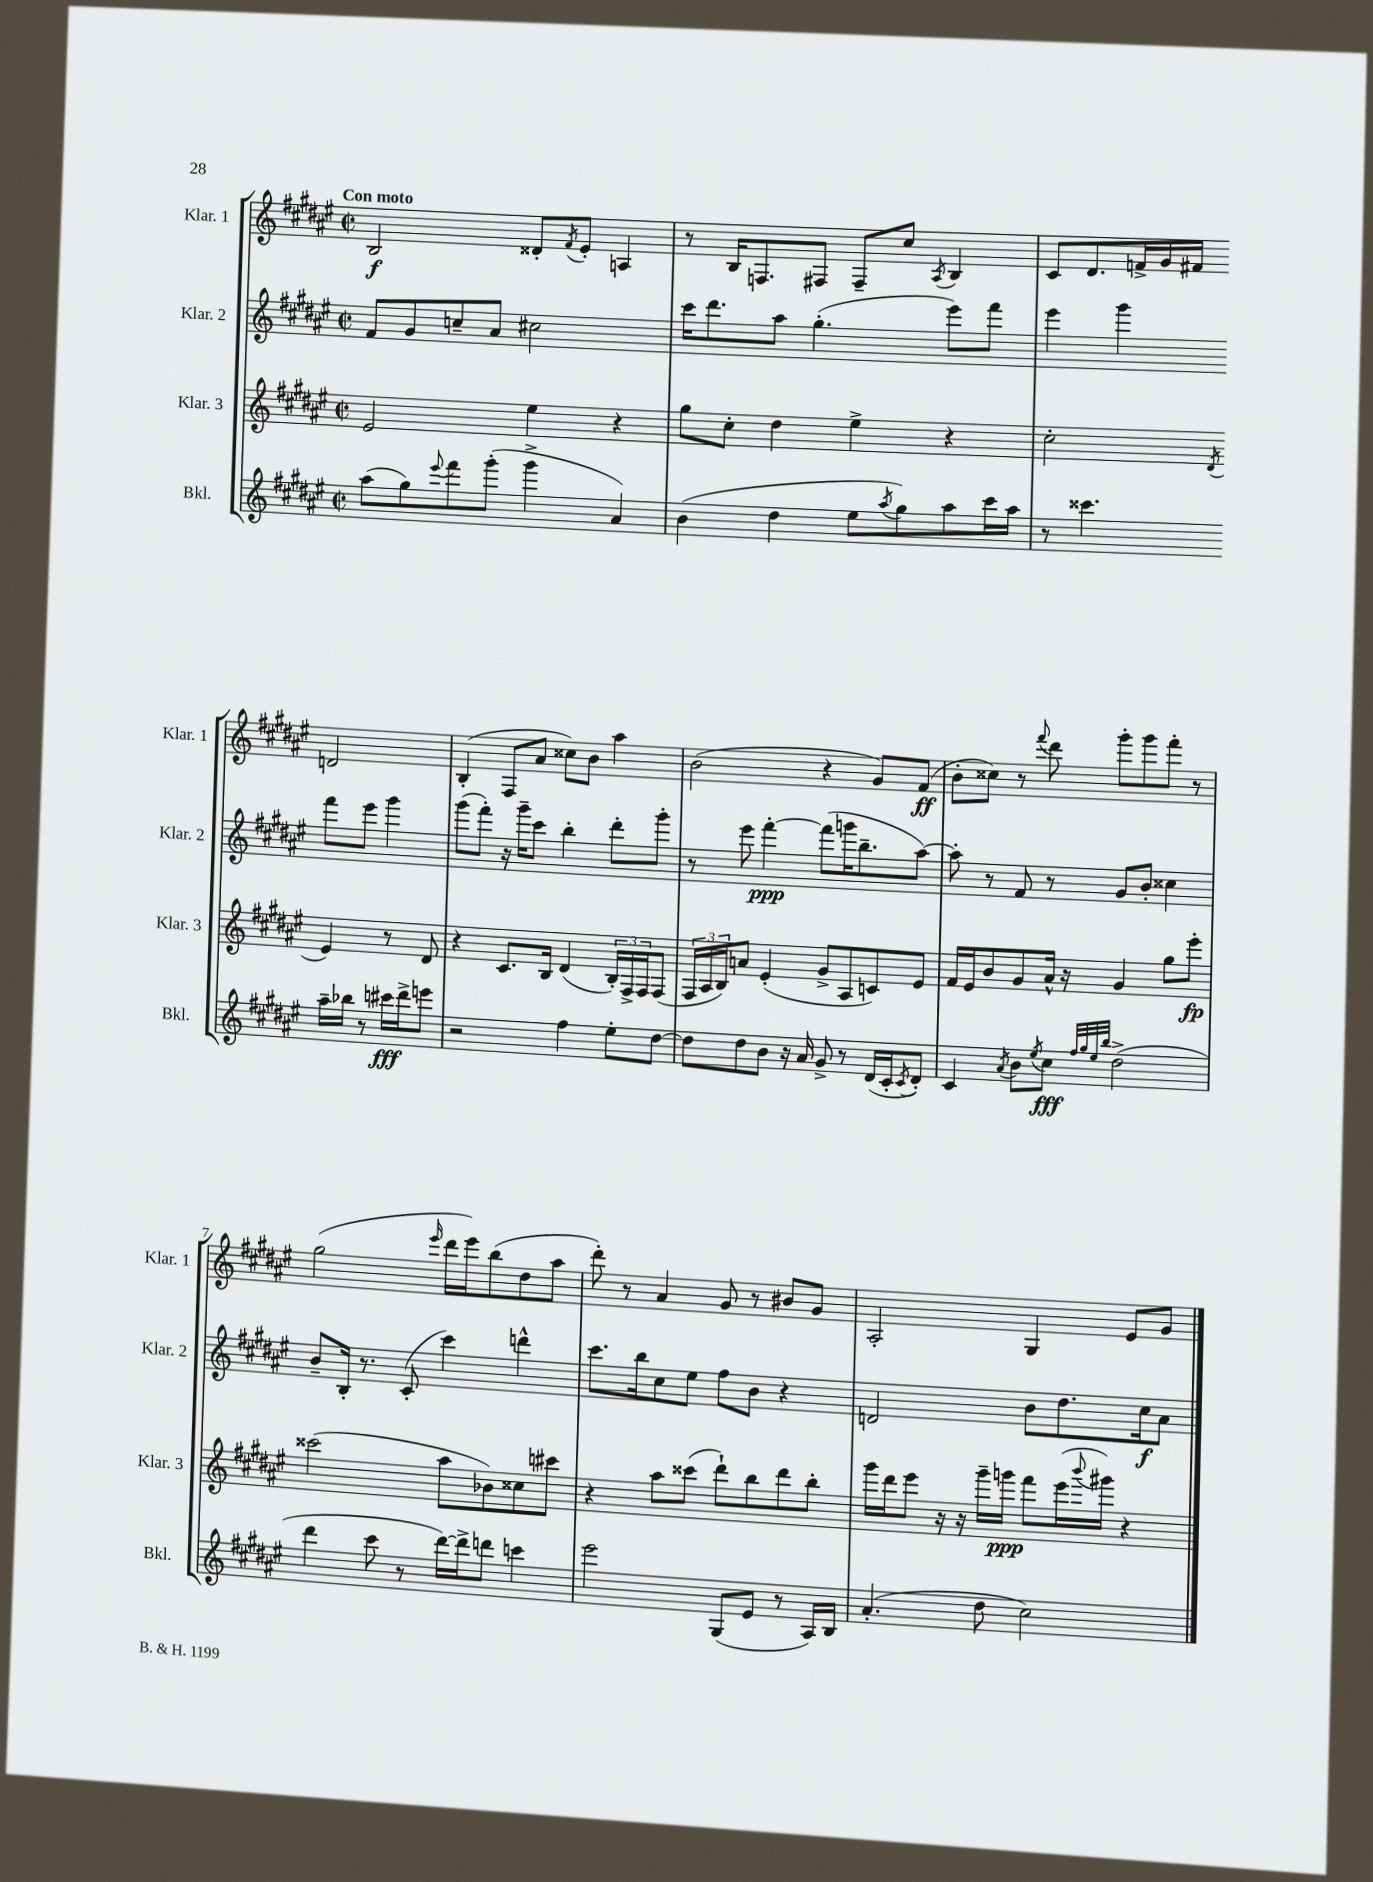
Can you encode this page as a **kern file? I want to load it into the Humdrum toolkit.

**kern	**kern	**kern	**kern
*staff4	*staff3	*staff2	*staff1
*clefG2	*clefG2	*clefG2	*clefG2
*k[f#c#g#d#a#e#]	*k[f#c#g#d#a#e#]	*k[f#c#g#d#a#e#]	*k[f#c#g#d#a#e#]
*M2/2	*M2/2	*M2/2	*M2/2
*met(c|)	*met(c|)	*met(c|)	*met(c|)
(8aa#\L	2e#/	8f#/L	2B/
8gg#\)	.	8g#/	.
8qqeee#/	.	.	.
8fff#\	.	8cc~/	.
(8ggg#'\J	.	8a#/J	.
4ggg#^\	4ee#\	2cc#\	8d##'/L
.	.	.	8qf#/
.	.	.	8e#'/J
4a#/)	4r	.	4A/
=	=	=	=
(4b\	8gg#\L	16ccc#\LK	8r
.	.	8.ddd#\	.
.	8cc#'\J	.	16B/LK
.	.	.	8.F/
4dd#\	4dd#\	8aa#\J	.
.	.	(4.gg#'\	8F#/J
8ee#\L	4ee#^\	.	8F#~/L
8qaa#/	.	.	.
8gg#\)	.	.	8cc#/J
.	.	.	8qA#/
8aa#\	4r	8eee#\L)	4B/
16ccc#\L	.	8fff#\J	.
16aa#\JJ	.	.	.
=	=	=	=
8r	2cc#'\	4eee#\	8c#/L
4.ccc##\	.	.	8.d#/
.	.	4ggg#\	.
.	.	.	16f^/L
.	.	.	16g#/
.	.	.	16f#/JJ
.	8qd#/	.	.
16aa#~\LL	4e#/	8fff#\L	2d/
16bb-\JJ	.	.	.
8r	.	8eee#\J	.
16ccc#\LL	8r	4ggg#\	.
16ddd#^\J	.	.	.
8eee\J	8d#/	.	.
=	=	=	=
2r	4r	(8ggg#\L	(4B'/
.	.	8fff#'\J)	.
.	8.c#/L	16r	8F#/L
.	.	16ggg#~\LK	.
.	.	8ccc#\J	8a#/J
.	16B/Jk	.	.
4ff#\	(4d#/	4bb'\	8cc##\L)
.	.	.	8b\J
8ee#'\L	24B'/LL)	8ddd#'\L	4aa#\
.	24F#^/	.	.
.	24F#/J	.	.
[8dd#\J	(8F#/J	8ggg#'\J	.
=	=	=	=
8dd#\]L	24F#/LL	8r	(2b\
.	24A#/	.	.
.	24B/J)	.	.
8dd#\	8a/J	8eee#\	.
8b\J	(4e#'/	[4fff#'\	.
16r	.	.	.
16a#/	.	.	.
8g#^/	8g#^/L	(8fff#\]L	4r
8r	8A#/	16ggg\K	.
.	.	8.bb~\	.
(16d#/LL	8c/)	.	8g#/L)
16c#'/J	.	.	.
8qc#/	.	.	.
8d#'/J)	8e#/J	[8aa#\J)	(8f#/J
=	=	=	=
4c#/	16f#/LL	8aa#'\]	8b'\L
.	16e#/J	.	.
.	8b/	8r	8cc##\J)
8qa#/	.	.	.
8b\L	8g#/	8f#/	8r
8qee#/	.	.	8qqfff#/
8cc#\J	16a#^^/Jk	8r	8ddd#\
.	16r	.	.
32qqff#/LLL	.	.	.
32qqgg#/	.	.	.
32qqee#/	.	.	.
32qqbb/JJJ	.	.	.
(2dd#^\	4g#/	8g#/L	8ggg#'\L
.	.	8b'/J	8ggg#\
.	8gg#\L	4cc##\	8fff#'\J
.	8eee#'\J	.	8r
=	=	=	=
4ddd#\	(2ccc##\	8b~/L	(2gg#\
.	.	16B'/Jk	.
.	.	8.r	.
8ccc#\	.	.	.
8r	.	(8c#'/	.
.	.	.	16qqeee#/
[16ddd#\LL)	8aa#\L	4ccc#\)	16ddd#\LL
16ddd#^\]J	.	.	16eee#\J)
8ddd\J	8b-\)	.	(8bb\
4ccc\	8cc##\	4ddd^^\	8dd#\
.	8ccc#\J	.	8aa#\J
=	=	=	=
2eee#\	4r	8.ccc#\L	8ddd#'\)
.	.	.	8r
.	.	16bb\k	.
.	8aa#\L	8cc#\	4a#/
.	(8ccc##\J	8ee#\J	.
(8G#/L	8ddd#`\L)	8ff#\L	8g#/
8e#/J	8bb\	8b\J	8r
8r	8ddd#\	4r	8b#/L
16A#/LL)	8bb'\J	.	8g#/J
16B/JJ	.	.	.
=	=	=	=
(4.a#'/	16ggg#\LL	2d/	2A#'/
.	16ddd#\J	.	.
.	8eee#\J	.	.
.	16r	.	.
.	16r	.	.
8dd#\	16ggg#~\LL	.	.
.	16ggg\JJ	.	.
2cc#\)	8fff#\L	8b\L	4G#/
.	(16eee#\L	8.dd#\	.
.	8qqbbb/	.	.
.	16ggg#\JJ)	.	.
.	4r	.	8e#/L
.	.	16cc#\k	.
.	.	8a#\J	8g#/J
==	==	==	==
*-	*-	*-	*-
